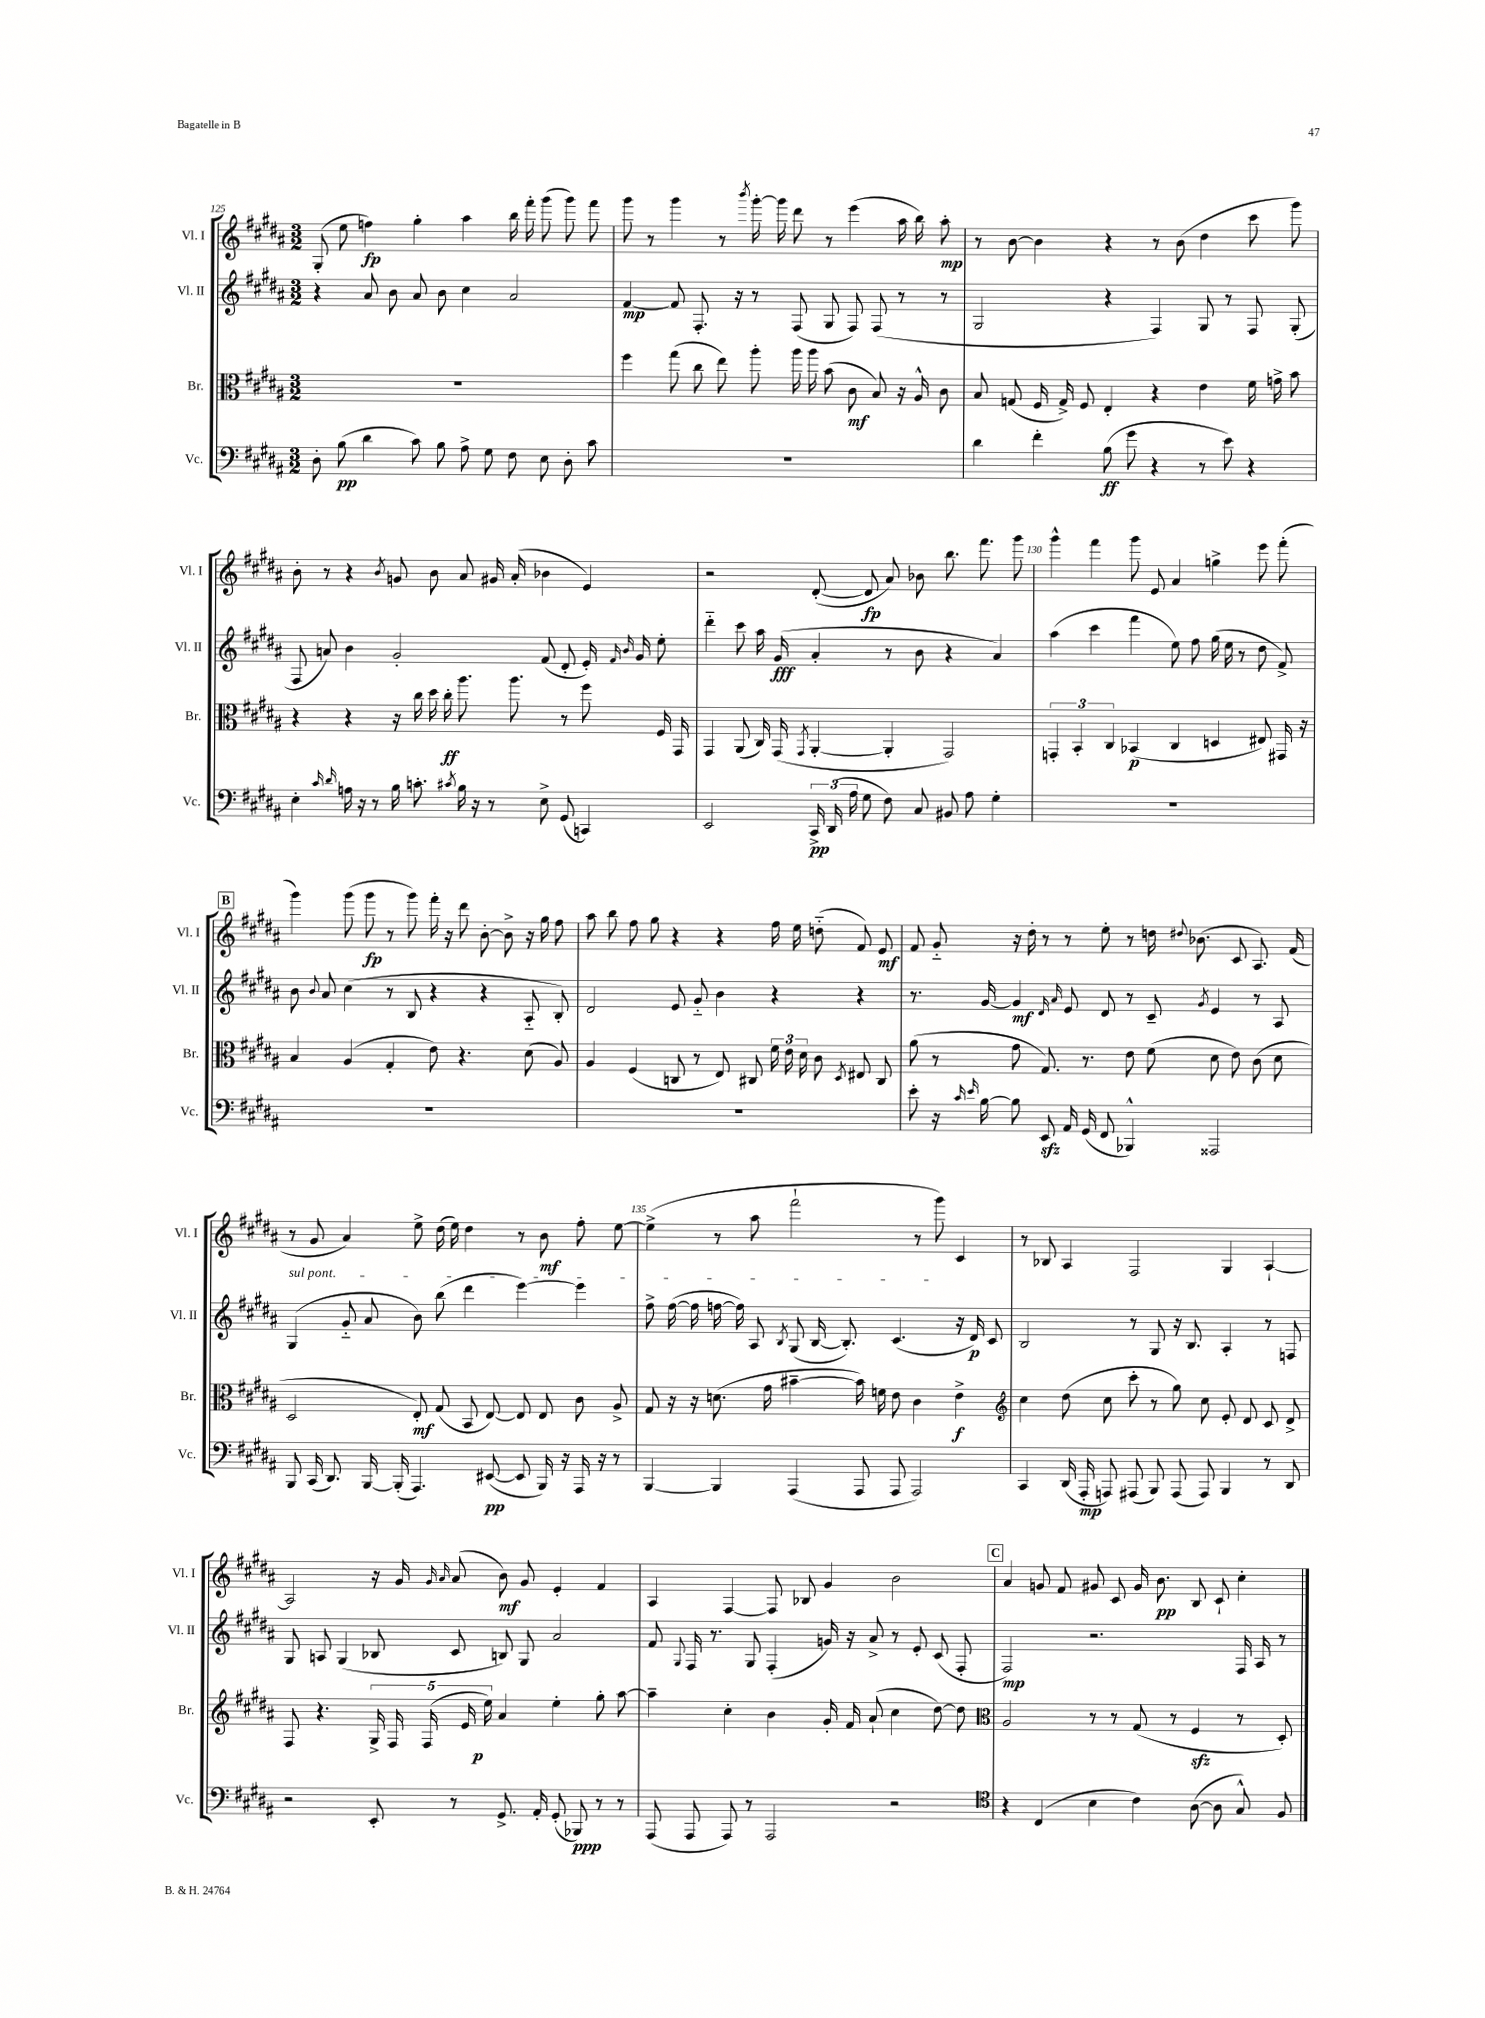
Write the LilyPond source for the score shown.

<<
\new StaffGroup <<
\new Staff = "s0" \with { instrumentName = "Vl. I" shortInstrumentName = "Vl. I" } {
    \clef treble \key b \major \numericTimeSignature \time 3/2
    \autoBeamOff gis8-.( e''8 f''4\fp) gis''4-. ais''4 b''16 fis'''16-. gis'''8( gis'''8) fis'''8 |
    gis'''8 r8 gis'''4 r8 \acciaccatura { b'''8 } gis'''16~-. gis'''16 dis'''8 r8 e'''4( ais''16 b''16) ais''8-.\mp |
    r8 b'8~ b'4 r4 r8 b'8( dis''4 cis'''8 gis'''8) |
    b'8-. r8 r4 \acciaccatura { b'8 } g'8 b'8 ais'8 gis'16 ais'16-.( bes'4 e'4) |
    r2 dis'8~-.( dis'8\fp ais'8) bes'8 b''8. fis'''8. gis'''8 |
    gis'''4-^ fis'''4 gis'''8 e'8 ais'4 g''4-> e'''8 fis'''8-.( |
    \mark \markup { \box "B" } gis'''4) gis'''8( gis'''8\fp r8 gis'''8) fis'''16-. r16 dis'''8 b'8~-. b'8-> r16 gis''16 fis''8 |
    ais''8 b''8 fis''8 gis''8 r4 r4 fis''16 e''16 d''8-_( fis'8) e'8\mf |
    fis'8 gis'8-_ r16 dis''16-. r8 r8 e''8-. r8 d''16 \appoggiatura { dis''8 } bes'8.( cis'8 ais8.) fis'16( |
    r8 gis'8 ais'4) e''8-> dis''16( e''16) dis''4 r8 b'8\mf fis''8-. e''8~ |
    e''4->( r8 ais''8 fis'''2-! r8 gis'''8) cis'4 |
    r8 bes8 ais4 fis2 gis4 ais4~-! |
    ais2 r16 gis'16 \grace { gis'16 ais'16 } ais'8( b'8\mf) gis'8 e'4-. fis'4 |
    ais4 fis4~ fis8 bes8 gis'4 b'2 |
    \mark \markup { \box "C" } ais'4 g'8 fis'8 gis'8 cis'8 gis'16 b'8.\pp b8 cis'8-! cis''4-. \bar "|." |
}
\new Staff = "s1" \with { instrumentName = "Vl. II" shortInstrumentName = "Vl. II" } {
    \clef treble \key b \major \numericTimeSignature \time 3/2
    \autoBeamOff r4 ais'8 b'8 ais'8 b'8 cis''4 ais'2 |
    fis'4~\mp fis'8 fis8.-. r16 r8 fis8( gis8 fis8) fis8( r8 r8 |
    gis2 r4 fis4) gis8 r8 fis8 gis8-.( |
    fis8 a'8) b'4 gis'2-. fis'8( dis'8-. e'16-.) \grace { fis'16 b'16 } gis'16 e''8-. |
    dis'''4-_ cis'''8 ais''16 gis'16\fff( ais'4-. r8 b'8 r4 ais'4) |
    ais''4( cis'''4 fis'''4 e''8) fis''8 gis''16( e''16 r8 dis''8 fis'8->) |
    \mark \markup { \box "B" } b'8 \appoggiatura { b'8 } ais'8 cis''4( r8 b8 r4 r4 ais8-_ b8-.) |
    dis'2 e'8 gis'8-_ b'4 r4 r4 |
    r8. gis'16~ gis'4\mf \grace { dis'16 ais'16 } e'8 dis'8 r8 cis'8-- \acciaccatura { gis'8 } e'4 r8 ais8 |
    \once \override TextSpanner.bound-details.left.text = \markup { \italic "sul pont." } gis4\startTextSpan( gis'8-_ ais'8 b'8) b''8( dis'''4 e'''4~) e'''4 |
    fis''8-> fis''16~( fis''16 f''16~ f''16) ais8 \acciaccatura { b8 } gis8( b16~ b8.-.) cis'4.\stopTextSpan( r16 dis'16\p) cis'8 |
    b2 r8 gis8 r16 b8. ais4-. r8 f8 |
    gis8 a8 gis4( bes8 cis'8 b8) gis8 ais'2 |
    fis'8 \appoggiatura { gis8 } fis16 r8. gis8 fis4-.( g'16) r16 ais'8-> r8 e'8-. cis'8( fis8-. |
    \mark \markup { \box "C" } fis2\mp) r2. fis16 ais16 r8 \bar "|." |
}
\new Staff = "s2" \with { instrumentName = "Br." shortInstrumentName = "Br." } {
    \clef alto \key b \major \numericTimeSignature \time 3/2
    \autoBeamOff R1. |
    fis''4 gis''8( cis''8 e''8) ais''8-. ais''16 ais''16 b'8( cis'8\mf b8) r16 ais16-^ cis'8 |
    b8 g8( fis16 g16->) fis8 e4-. r4 e'4 fis'16 g'16-> b'8 |
    r4 r4 r16 cis''16 dis''16 cis''16-.\ff ais''8. ais''8. r8 fis''8 fis16 gis,16 |
    gis,4 ais,8( cis16) gis,16( \acciaccatura { gis,8 } ais,4~-. ais,4-. gis,2) |
    \tuplet 3/2 { g,4-. b,4-. cis4 } bes,4\p( cis4 d4 eis8) gis,16 r16 |
    \mark \markup { \box "B" } b4 ais4( gis4-. e'8) r4. dis'8( ais8) |
    ais4 fis4( c8 r8 e8) cis8 \tuplet 3/2 { fis'16 e'16 dis'16 } cis'8 \acciaccatura { dis8 } eis8 cis8 |
    ais'8( r8 gis'8 gis8.) r8. e'8 fis'8( dis'8 e'8) cis'8( dis'8 |
    dis2 e8-.\mf) gis8( b,8 e8~) e8 e8 cis'8 ais8-> |
    gis8 r16 r16 d'8.( gis'16 bis'4~-- bis'16) f'16 e'8 cis'4 e'4->\f |
    \clef treble cis''4 dis''8( cis''8 cis'''8-. r8 gis''8) cis''8 e'8-. dis'8 cis'8 dis'8-> |
    fis8 r4. \tuplet 5/4 { gis16-> fis16 fis16( e'16 e''16\p) } ais'4 e''4-. gis''8-. ais''8~ |
    ais''4-- cis''4-. b'4 gis'16-. fis'16 ais'8-!( cis''4 dis''8~) dis''8 |
    \mark \markup { \box "C" } \clef alto ais2 r8 r8 gis8( r8 fis4\sfz r8 dis8-.) \bar "|." |
}
\new Staff = "s3" \with { instrumentName = "Vc." shortInstrumentName = "Vc." } {
    \clef bass \key b \major \numericTimeSignature \time 3/2
    \autoBeamOff dis8-. b8\pp( dis'4 cis'8) b8 ais8-> gis8 fis8 e8 dis8-. cis'8 |
    R1. |
    dis'4 fis'4-. b8\ff( gis'8 r4 r8 e'8) r4 |
    e4-. \grace { cis'16 dis'16 } a16 r16 r8 b16 c'8.-. \acciaccatura { cis'8 } b16 r16 r8 e8-> gis,8( c,4) |
    e,2 \tuplet 3/2 { cis,16->\pp dis,16( ais16 } gis8 fis8) cis8 bis,8 ais8 gis4-. |
    R1. |
    \mark \markup { \box "B" } R1. |
    R1. |
    e'8-. r16 \grace { cis'16 e'16 } b16~ b8 e,8\sfz ais,16 gis,16( fis,8 bes,,4-^) aisis,,2 |
    b,,8 cis,16( dis,8.) b,,16~ b,,16-.( ais,,4.) eis,8~\pp( eis,8 b,,16) r16 ais,,16 r16 r8 |
    b,,4~ b,,4 ais,,4( ais,,8 ais,,8 ais,,2) |
    cis,4 dis,16( ais,,16-.\mp a,,8) ais,,8( b,,8) ais,,8( ais,,8) b,,4 r8 dis,8 |
    r2 e,8-. r8 gis,8.-> ais,16-. gis,8-.( bes,,8\ppp) r8 r8 |
    ais,,8( ais,,8 ais,,8) r8 ais,,2 r2 |
    \mark \markup { \box "C" } \clef tenor r4 cis4( b4 cis'4) ais8~( ais8 gis8-^) fis8 \bar "|." |
}
>>
>>
\layout { \context { \Score currentBarNumber = #125 \override BarNumber.break-visibility = ##(#f #t #t) barNumberVisibility = #(every-nth-bar-number-visible 5) } }
